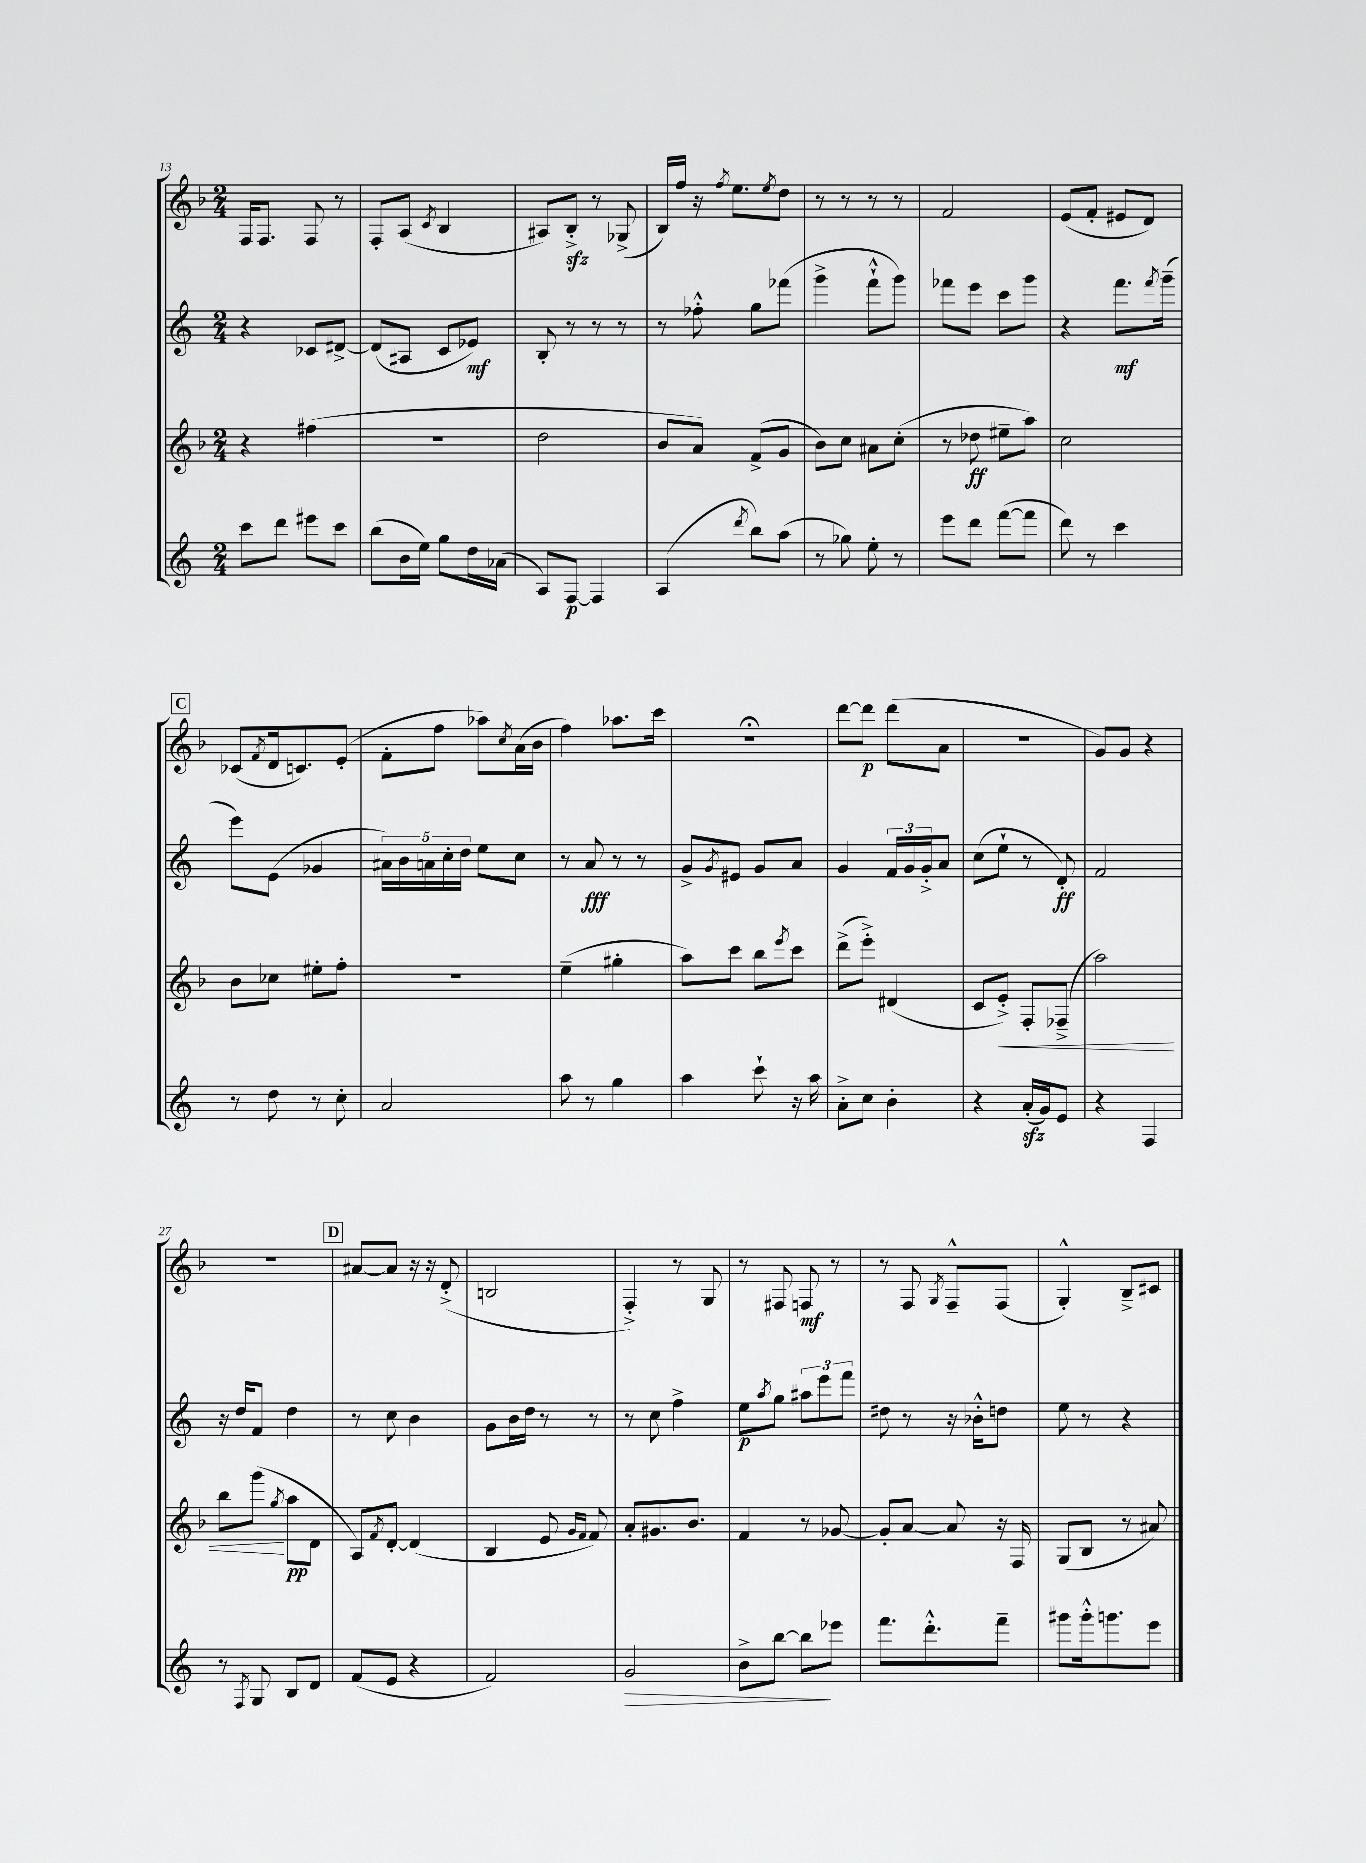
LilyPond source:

<<
\new StaffGroup <<
\new Staff = "s0" {
    \clef treble \key f \major \numericTimeSignature \time 2/4
    f16 f8. f8 r8 |
    f8-. a8( \acciaccatura { c'8 } bes4 |
    ais8) bes8-.->\sfz r8 ges8->( |
    bes16) f''16 r16 \acciaccatura { f''8 } e''8. \acciaccatura { e''8 } d''8 |
    r8 r8 r8 r8 |
    f'2 |
    e'8( f'8-. eis'8 d'8) |
    \mark \markup { \box "C" } ces'8( \acciaccatura { f'8 } d'16 c'8.) e'8-.( |
    f'8-. f''8 aes''8) \acciaccatura { c''8 } a'16( bes'16 |
    f''4) aes''8. c'''16 |
    r2\fermata |
    d'''8~ d'''8\p d'''8( a'8 |
    r2 |
    g'8) g'8 r4 |
    R2 |
    \mark \markup { \box "D" } ais'8~ ais'8 r16 r16 d'8-.->( |
    b2 |
    f4-.->) r8 g8 |
    r8 fis8 f8\mf r8 |
    r8 f8 \acciaccatura { g8 } f8---^ f8( |
    g4-.-^) bes8---> cis'8 \bar "|." |
}
\new Staff = "s1" {
    \clef treble \key c \major \numericTimeSignature \time 2/4
    r4 ces'8 dis'8~-> |
    dis'8( ais8 c'8 ees'8\mf) |
    b8-. r8 r8 r8 |
    r8 fes''8-.-^ g''8 fes'''8( |
    g'''4-> f'''8-!-^ g'''8) |
    fes'''8 e'''8 c'''8 g'''8 |
    r4 f'''8.\mf \acciaccatura { f'''8 } g'''16--( |
    \mark \markup { \box "C" } e'''8) e'8( ges'4 |
    \tuplet 5/4 { ais'16) b'16 a'16 c''16-. d''16 } e''8 c''8 |
    r8 a'8\fff r8 r8 |
    g'8-> \acciaccatura { g'8 } eis'8 g'8 a'8 |
    g'4 \tuplet 3/2 { f'16 g'16 g'16-.-> } a'8 |
    c''8( e''8-! r8 d'8-.\ff) |
    f'2 |
    r16 d''16 f'8 d''4 |
    \mark \markup { \box "D" } r8 c''8 b'4 |
    g'8 b'16 d''16 r8 r8 |
    r8 c''8 f''4-> |
    e''8\p \acciaccatura { a''8 } g''8 \tuplet 3/2 { ais''8 e'''8 f'''8 } |
    dis''8 r8 r16 bes'16-.-^ d''8 |
    e''8 r8 r4 \bar "|." |
}
\new Staff = "s2" {
    \clef treble \key f \major \numericTimeSignature \time 2/4
    r4 fis''4( |
    R2 |
    d''2 |
    bes'8 a'8) f'8->( g'8 |
    bes'8) c''8 ais'8 c''8-.( |
    r8 des''8\ff eis''8-- a''8) |
    c''2 |
    \mark \markup { \box "C" } bes'8 ces''8 eis''8-. f''8-. |
    R2 |
    e''4--( gis''4-. |
    a''8) c'''8 bes''8 \acciaccatura { e'''8 } c'''8 |
    d'''8->( e'''8-.->) dis'4( |
    c'8 e'8-.->\<) f8-. fes8--->( |
    a''2) |
    bes''8 g'''8\!( \acciaccatura { g''8 } a''8\pp d'8 |
    \mark \markup { \box "D" } a8) \acciaccatura { f'8 } d'8~-. d'4( |
    bes4 e'8 \grace { g'16 f'16 } f'8) |
    a'8-. gis'8. bes'8. |
    f'4 r8 ges'8~ |
    ges'8-. a'8~ a'8 r16 f16 |
    g8( bes8 r8 ais'8) \bar "|." |
}
\new Staff = "s3" {
    \clef treble \key c \major \numericTimeSignature \time 2/4
    c'''8 d'''8 eis'''8 c'''8 |
    b''8( b'16 e''16) g''8 d''16 aes'16( |
    a8) f8~\p f4 |
    a4( \acciaccatura { d'''8 } b''8) a''8( |
    r8 ges''8) e''8-. r8 |
    e'''8 d'''8 f'''8~( f'''8 |
    d'''8) r8 c'''4 |
    \mark \markup { \box "C" } r8 d''8 r8 c''8-. |
    a'2 |
    a''8 r8 g''4 |
    a''4 c'''8-! r16 a''16 |
    a'8-.-> c''8 b'4-. |
    r4 a'16-.\sfz( g'16) e'8 |
    r4 f4 |
    r8 \acciaccatura { f8 } g8 b8 d'8 |
    \mark \markup { \box "D" } f'8( e'8 r4 |
    f'2) |
    g'2\> |
    b'8-> b''8~ b''8\! ees'''8 |
    f'''8. d'''8.-.-^ f'''8-- |
    gis'''8 gis'''16-.-^ g'''8. e'''8 \bar "|." |
}
>>
>>
\layout { \context { \Score currentBarNumber = #13 } }
